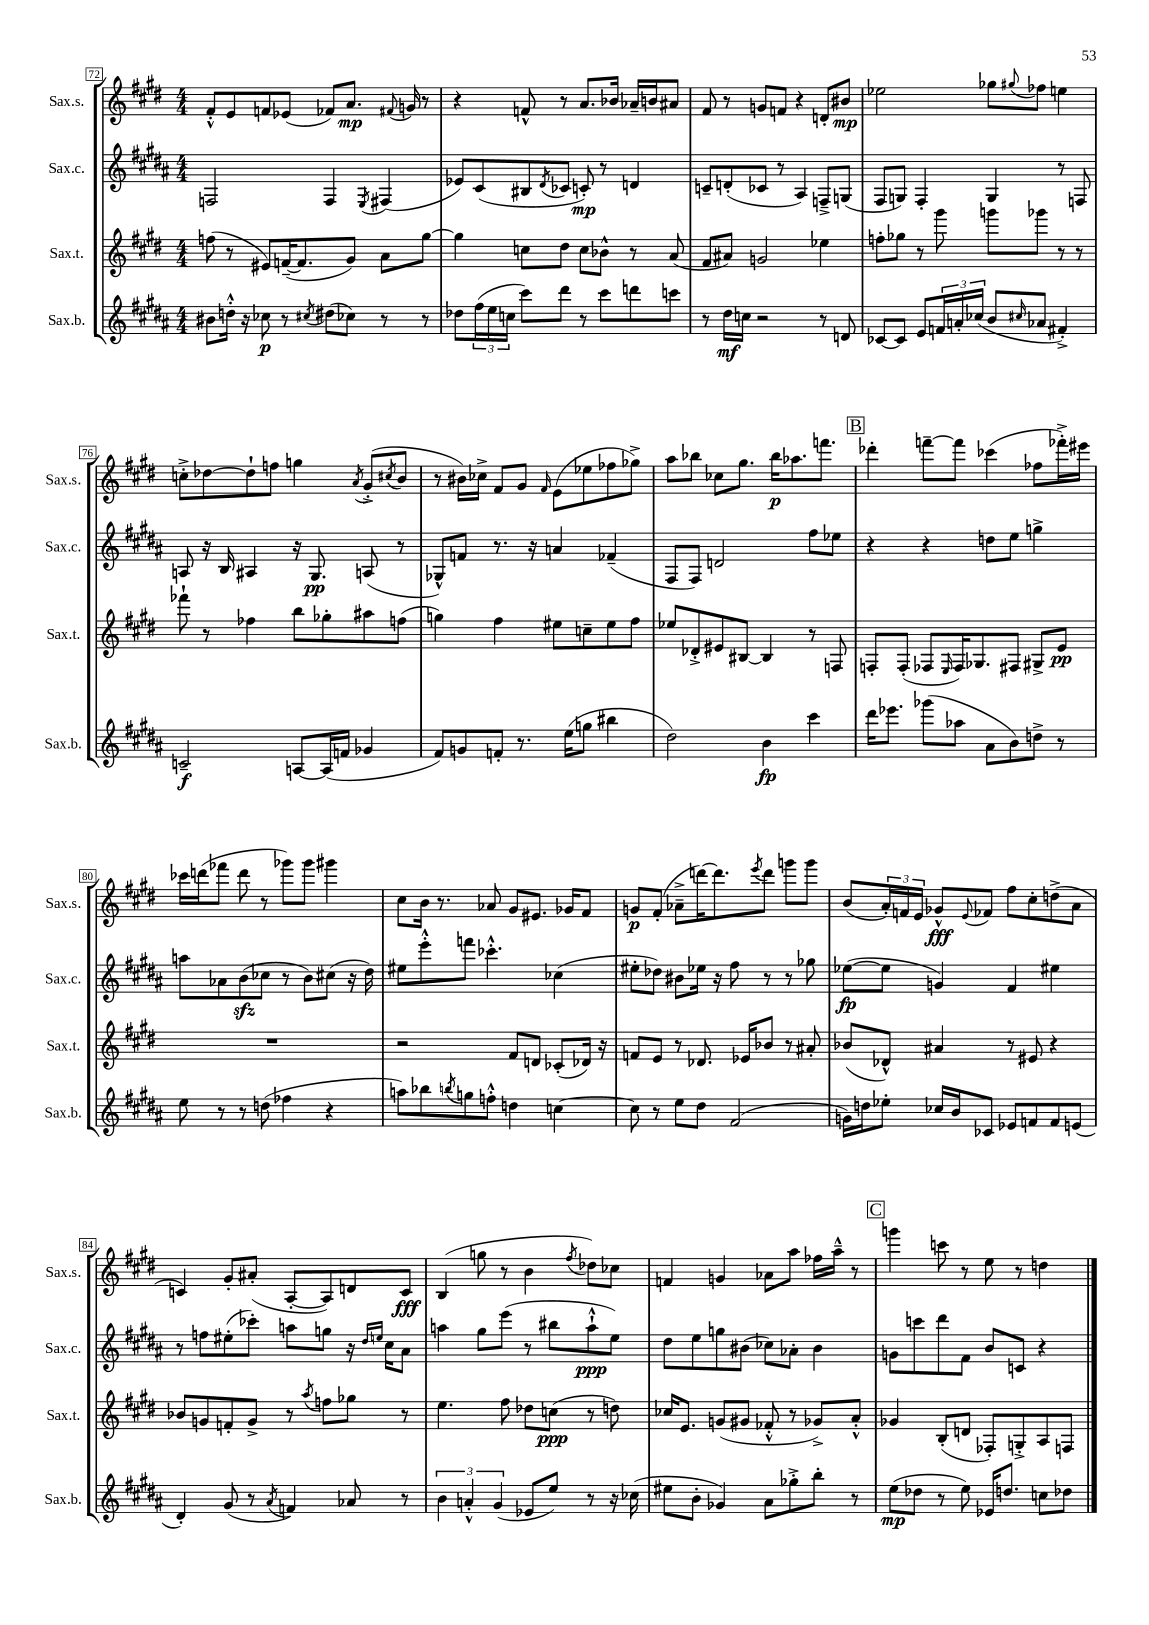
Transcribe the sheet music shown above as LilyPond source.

<<
\new StaffGroup <<
\new Staff = "s0" \with { instrumentName = "Sax.s." shortInstrumentName = "Sax.s." } {
    \clef treble \key e \major \numericTimeSignature \time 4/4
    fis'8-.-^ e'8 f'8 ees'8( fes'8) a'8.\mp \appoggiatura { fis'8 } g'16 r8 |
    r4 f'8-^ r8 a'8. bes'16 aes'16-- b'16 ais'8 |
    fis'8 r8 g'8 f'8 r4 d'8-. bis'8\mp |
    ees''2 ges''8 \appoggiatura { gis''8 } fes''8 e''4 |
    c''8-.-> des''8~ des''8-! f''8 g''4 \acciaccatura { a'8 } gis'8-.->( \acciaccatura { cis''8 } b'8 |
    r8 bis'16) ces''16-> fis'8 gis'8 \grace { fis'16 } e'8( ees''8 fes''8 ges''8->) |
    a''8 bes''8 ces''8 gis''8. bes''16\p aes''8. f'''8. |
    \mark \markup { \box "B" } des'''4-. f'''8~-- f'''8 ces'''4( fes''8 fes'''16-.->) eis'''16 |
    ces'''16 d'''16( fes'''8 d'''8 r8 ges'''8) ges'''8 gis'''4 |
    cis''8 b'16 r8. aes'8 gis'8 eis'8. ges'16 fis'8 |
    g'8\p fis'8-.( aes'8---> d'''16~) d'''8. \acciaccatura { e'''8 } d'''8 g'''8 g'''8 |
    b'8( \tuplet 3/2 { a'16-.) f'16 e'16 } ges'8-^\fff \appoggiatura { e'8 } fes'8 fis''8 cis''8-. d''8->( a'8 |
    c'4) gis'8-. ais'8-.( a8~-. a8) d'8 c'8\fff |
    b4( g''8 r8 b'4 \acciaccatura { fis''8 } des''8) ces''8 |
    f'4 g'4 aes'8 a''8 fes''16 a''16---^ r8 |
    \mark \markup { \box "C" } g'''4 c'''8 r8 e''8 r8 d''4 \bar "|." |
}
\new Staff = "s1" \with { instrumentName = "Sax.c." shortInstrumentName = "Sax.c." } {
    \clef treble \key b \major \numericTimeSignature \time 4/4
    f2 f4 \acciaccatura { e8 } fis4( |
    ees'8) cis'8( bis8 \acciaccatura { dis'8 } ces'8 c'8-.\mp) r8 d'4 |
    c'8-- d'8-.( ces'8 r8 ais4) f8---> g8( |
    fis8 g8) fis4-. g4 r8 f8 |
    a8 r16 b16 ais4 r16 gis8.\pp a8( r8 |
    ges8-^) f'8 r8. r16 a'4 fes'4--( |
    fis8 fis8) d'2 fis''8 ees''8 |
    \mark \markup { \box "B" } r4 r4 d''8 e''8 g''4-> |
    a''8 aes'8 b'8\sfz( ces''8 r8 b'8) cis''8( r16 dis''16) |
    eis''8 e'''8-.-^ f'''8 ces'''4.-.-^ ces''4( |
    eis''8-. des''8) bis'8 ees''16 r16 fis''8 r8 r8 ges''8 |
    ees''8~\fp( ees''8 g'4) fis'4 eis''4 |
    r8 f''8 eis''8-.( ces'''8-.) a''8 g''8 r16 \grace { dis''16 e''16 } cis''16 ais'8 |
    a''4 gis''8 e'''8( r8 bis''8 a''8-!-^\ppp e''8) |
    dis''8 e''8 g''8 bis'8( ces''8) aes'8-. bis'4 |
    \mark \markup { \box "C" } g'8 c'''8 dis'''8 fis'8 b'8 c'8 r4 \bar "|." |
}
\new Staff = "s2" \with { instrumentName = "Sax.t." shortInstrumentName = "Sax.t." } {
    \clef treble \key e \major \numericTimeSignature \time 4/4
    f''8( r8 eis'8) f'16~--( f'8. gis'8) a'8 gis''8~ |
    gis''4 c''8 dis''8 c''8 bes'8-^ r8 a'8( |
    fis'8 ais'8) g'2 ees''4 |
    f''8-. ges''8 r8 gis'''8 g'''8 ges'''8 r8 r8 |
    fes'''8-! r8 fes''4 b''8 ges''8-. ais''8 f''8( |
    g''4) fis''4 eis''8 c''8-- eis''8 fis''8 |
    ees''8 des'8-.-> eis'8 bis8~ bis4 r8 f8 |
    \mark \markup { \box "B" } f8-. f8-.( fes8 \grace { e16 } fes16) ges8. fis8 gis8-> e'8\pp |
    R1 |
    r2 fis'8 d'8 ces'8-.( des'16) r16 |
    f'8 e'8 r8 des'8. ees'16 bes'8 r8 ais'8-. |
    bes'8( des'8-^) ais'4 r8 eis'8 r4 |
    bes'8 g'8 f'8-. g'8-> r8 \acciaccatura { a''8 } f''8 ges''8 r8 |
    e''4. fis''8 des''8 c''8\ppp( r8 d''8) |
    ces''16 e'8. g'8( gis'8 fes'8-.-^ r8 ges'8->) a'8-.-^ |
    \mark \markup { \box "C" } ges'4 b8-.( d'8 fes8-.) g8-.-> a8 f8 \bar "|." |
}
\new Staff = "s3" \with { instrumentName = "Sax.b." shortInstrumentName = "Sax.b." } {
    \clef treble \key b \major \numericTimeSignature \time 4/4
    bis'8 d''16-.-^ r16 ces''8\p r8 \acciaccatura { cis''8 } dis''8( ces''8) r8 r8 |
    des''8 \tuplet 3/2 { fis''16( e''16 c''16 } cis'''8) dis'''8 r8 cis'''8 d'''8 c'''8 |
    r8 dis''16\mf c''16 r2 r8 d'8 |
    ces'8~ ces'8 e'8 \tuplet 3/2 { f'16 a'16-. ces''16( } b'8 \grace { cis''16 } aes'8 fis'4-.->) |
    c'2--\f a8~ a16( f'16 ges'4 |
    fis'8) g'8 f'8-. r8. e''16( g''8 bis''4 |
    dis''2) b'4\fp cis'''4 |
    \mark \markup { \box "B" } dis'''16 ees'''8. ges'''8( aes''8 ais'8 b'8) d''8-> r8 |
    e''8 r8 r8 d''8( fes''4 r4 |
    a''8) bes''8 \acciaccatura { b''8 } g''8 f''8-.-^ d''4 c''4~ |
    c''8 r8 e''8 dis''8 fis'2( |
    g'16) d''16 ees''8-. ces''16 b'16 ces'8 ees'8 f'8 f'8 e'8( |
    dis'4-.) gis'8( r8 \acciaccatura { ais'8 } f'4) aes'8 r8 |
    \tuplet 3/2 { b'4 a'4-.-^ gis'4( } ees'8 e''8) r8 r16 ces''16( |
    eis''8 b'8-. ges'4) ais'8 ges''8-.-> b''8-. r8 |
    \mark \markup { \box "C" } e''8\mp( des''8 r8 e''8) ees'16 d''8. c''8 des''8 \bar "|." |
}
>>
>>
\layout { \context { \Score currentBarNumber = #72 \override BarNumber.stencil = #(make-stencil-boxer 0.1 0.3 ly:text-interface::print) } }
